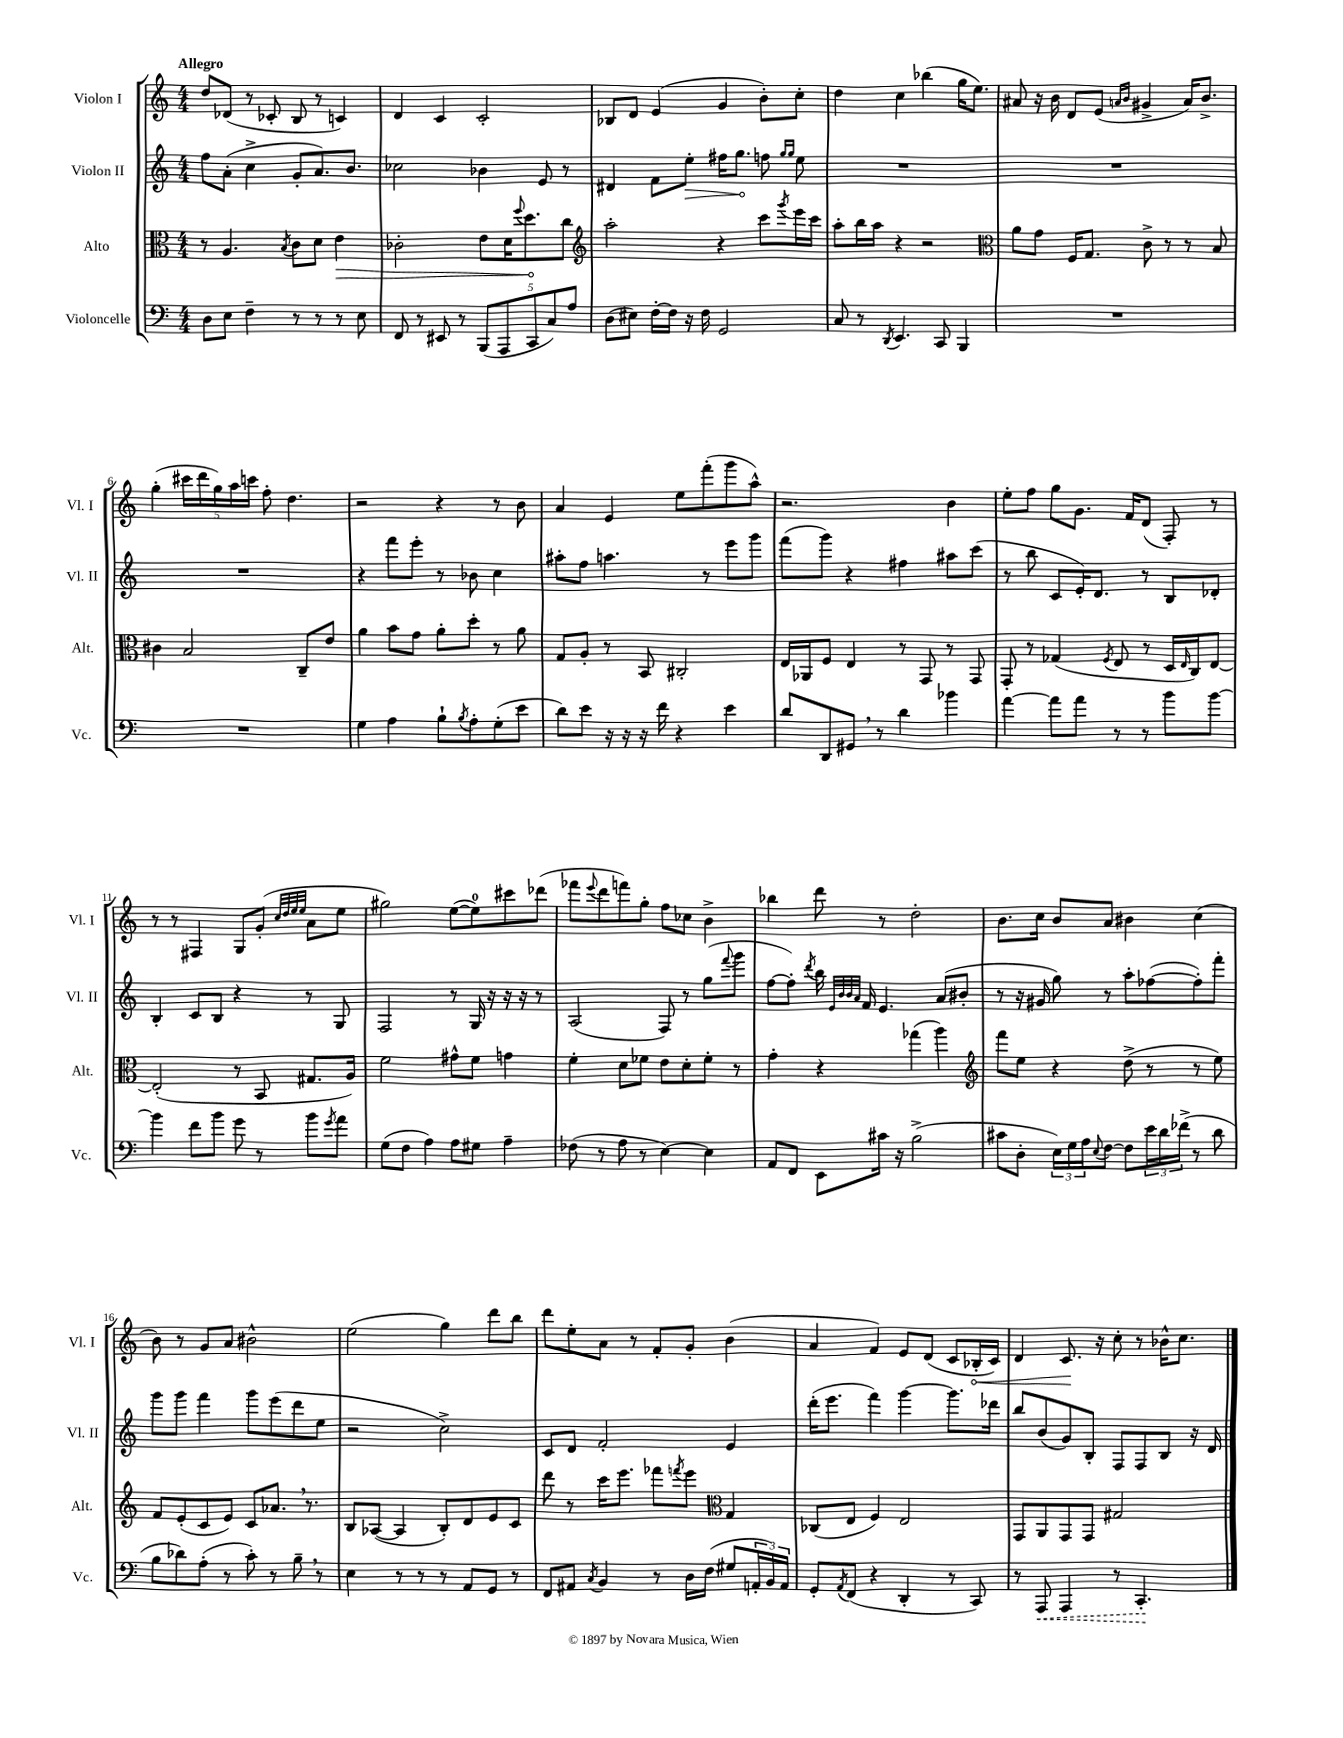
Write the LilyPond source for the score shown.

<<
\new StaffGroup <<
\new Staff = "s0" \with { instrumentName = "Violon I" shortInstrumentName = "Vl. I" } {
    \clef treble \key c \major \numericTimeSignature \time 4/4 \tempo "Allegro"
    d''8 des'8( r8 ces'8-. b8 r8 c'4) |
    d'4 c'4 c'2-. |
    bes8 d'8 e'4( g'4 b'8-.) c''8-. |
    d''4 c''4 bes''4( g''16 e''8.) |
    ais'8 r16 b'16 d'8 e'8( \grace { a'16 b'16 } gis'4-> a'16) b'8.-> |
    g''4-.( \tuplet 5/4 { cis'''16 d'''16 g''16) a''16 c'''16 } f''8-. d''4. |
    r2 r4 r8 b'8 |
    a'4 e'4 e''8 f'''8-.( g'''8 a''8-^) |
    r2. b'4 |
    e''8-. f''8 g''8 g'8. f'16 d'8( f8-.) r8 |
    r8 r8 fis4 g8 g'8-.( \grace { c''32 d''32 e''32 e''32 } a'8 e''8 |
    gis''2) e''8~( e''8-0) cis'''8 des'''8( |
    fes'''8 \appoggiatura { e'''8 } d'''8 f'''8) g''8-. f''8 ces''8 b'4-> |
    bes''4 d'''8 r8 d''2-. |
    b'8. c''16 b'8 a'8 bis'4 c''4( |
    b'8) r8 g'8 a'8 bis'2-^ |
    e''2( g''4) d'''8 b''8 |
    d'''8 e''8-. a'8 r8 f'8-. g'8-. b'4( |
    a'4 f'4) e'8 d'8( c'8 \once \override Hairpin.circled-tip = ##t bes16-.\< c'16) |
    d'4 c'8.\! r16 c''8-. r8 bes'16-^ c''8. \bar "|." |
}
\new Staff = "s1" \with { instrumentName = "Violon II" shortInstrumentName = "Vl. II" } {
    \clef treble \key c \major \numericTimeSignature \time 4/4
    f''8 a'8-.( c''4-> g'8-. a'8.) b'8. |
    ces''2 bes'4 e'8 r8 |
    dis'4 f'8 \once \override Hairpin.circled-tip = ##t e''8-.\> fis''16 g''8.\! f''8 \grace { g''16 g''16 } e''8 |
    R1 |
    R1 |
    R1 |
    r4 f'''8 e'''8-. r8 bes'8 c''4 |
    ais''8-. f''8 a''4. r8 e'''8 g'''8 |
    f'''8( g'''8) r4 fis''4 ais''8 c'''8( |
    r8 b''8 c'8 e'16-.) d'8. r8 b8 des'8-. |
    b4-. c'8 b8 r4 r8 g8 |
    f2 r8 g16 r16 r16 r16 r8 |
    a2( f8) r8 g''8( \appoggiatura { f'''8 } g'''8 |
    f''8~ f''8-.) \acciaccatura { d'''8 } b''16 \grace { e'32 b'32 b'32 a'32 } f'16 e'4. a'8( bis'8-. |
    r8 r16 gis'16 g''8) r8 a''8-. fes''8~( fes''8-.) f'''8-. |
    g'''8 g'''8 f'''4 g'''8 e'''8( d'''8 e''8 |
    r2 c''2->) |
    c'8 d'8 f'2-. e'4 |
    d'''16-.( e'''8. f'''4) g'''4~ g'''8. des'''16 |
    b''8 b'8( g'8) b8-. f8 f8 b8 r16 d'16 \bar "|." |
}
\new Staff = "s2" \with { instrumentName = "Alto" shortInstrumentName = "Alt." } {
    \clef alto \key c \major \numericTimeSignature \time 4/4
    r8 a4. \acciaccatura { b8 } c'8 d'8 \once \override Hairpin.circled-tip = ##t e'4\> |
    ces'2-. e'8 d'16 \appoggiatura { f''8 } d''8.\! c''8 |
    \clef treble a''2-. r4 c'''8 \acciaccatura { g'''8 } e'''16 c'''16 |
    a''8-. b''16 a''16 r4 r2 |
    \clef alto a'8 g'8 f16 g8. c'8-> r8 r8 b8 |
    cis'4 b2 c8-- e'8 |
    a'4 b'8 g'8 a'8-. d''8-. r8 a'8 |
    g8 a8-. r8 b,8 cis2-. |
    e16 aes,16 f8 e4 r8 g,8 r8 g,8 |
    g,8-. r8 ges4( \acciaccatura { f8 } e8 r8 d16 \grace { e16 } c16) e8~ |
    e2-.( r8 b,8 gis8. a16) |
    f'2 gis'8-^ f'8 g'4 |
    f'4-. d'8 fes'8 e'8 d'8-. fes'8-. r8 |
    g'4-. r4 ges''4( a''4) |
    \clef treble f'''8 e''8 r4 d''8->( r8 r8 e''8) |
    f'8 e'8-.( c'8 e'8) c'8 aes'8. \breathe r8. |
    b8 aes8~( aes4 b8-.) d'8 e'8 c'8 |
    d'''8 r8 c'''16 e'''8. fes'''8 \acciaccatura { f'''8 } e'''8 \clef alto g4 |
    ces8( e8 f4) e2 |
    g,8 a,8 g,8 g,8 gis2 \bar "|." |
}
\new Staff = "s3" \with { instrumentName = "Violoncelle" shortInstrumentName = "Vc." } {
    \clef bass \key c \major \numericTimeSignature \time 4/4
    d8 e8 f4-- r8 r8 r8 e8 |
    f,8 r8 eis,8 r8 \tuplet 5/4 { b,,8( a,,8 c,8 c8) a8 } |
    d8( eis8) f16~-. f16 r16 f16 g,2 |
    c8 r8 \acciaccatura { d,8 } e,4. c,8 b,,4 |
    R1 |
    R1 |
    g4 a4 b8-! \acciaccatura { b8 } a8-. g8-.( e'8 |
    d'8) e'8 r16 r16 r16 f'16 r4 e'4 |
    d'8 d,8 gis,8 \breathe r8 d'4 bes'4 |
    a'4~ a'8 a'8 r8 r8 b'8 b'8~ |
    b'4 f'8 b'8 g'8 r8 b'8 \acciaccatura { g'8 } a'8 |
    g8( f8 a4) a8 gis8 a4-- |
    fes8( r8 a8 r8 e4~) e4 |
    a,8 f,8 e,8 cis'16 r16 b2->( |
    cis'8 d8-. \tuplet 3/2 { e16) g16 a16 } \appoggiatura { e8 } f8~ f8 \tuplet 3/2 { e'16 d'16 fes'16->( } r8 d'8 |
    b8 des'8) a8-.( r8 c'8-.) r8 b8-- \breathe r8 |
    e4 r8 r8 r8 a,8 g,8 r8 |
    f,8 ais,8 \acciaccatura { c8 } b,4 r8 d16 f16( gis8 \tuplet 3/2 { a,16-. b,16) a,16 } |
    g,8-. \acciaccatura { a,8 } f,8( r4 d,4-. r8 c,8) |
    r8 \once \override Hairpin.style = #'dashed-line a,,8\< a,,4 r8 c,4.-.\! \bar "|." |
}
>>
>>
